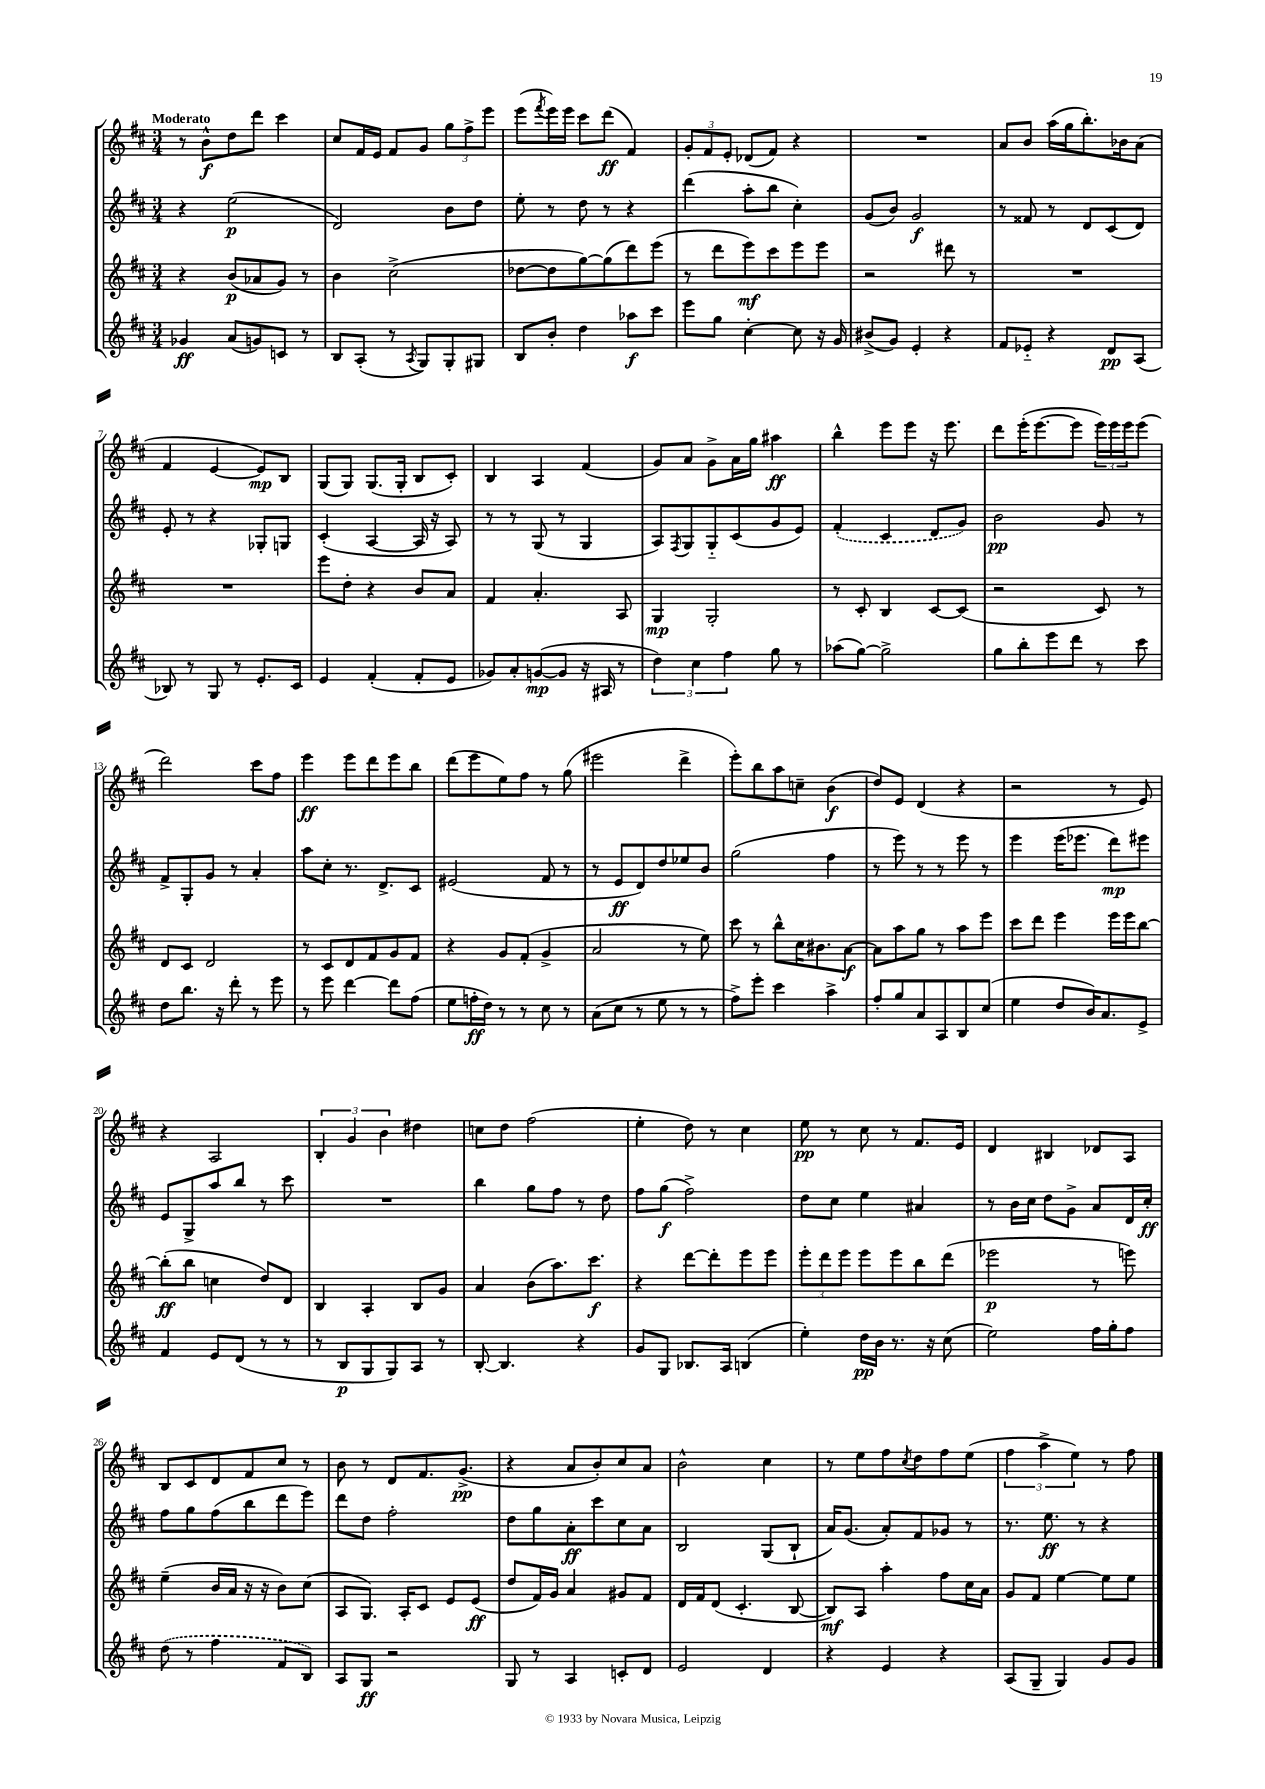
<<
\new StaffGroup <<
\new Staff = "s0" {
    \clef treble \key d \major \numericTimeSignature \time 3/4 \tempo "Moderato"
    r8 b'8-^\f d''8 d'''8 cis'''4 |
    cis''8 fis'16 e'16 fis'8 g'8 \tuplet 3/2 { g''8 fis''8-> e'''8 } |
    e'''8( \acciaccatura { fis'''8 } e'''16) e'''16 cis'''8 d'''8\ff( fis'4) |
    \tuplet 3/2 { g'8-. fis'8 e'8-. } des'8( fis'8) r4 |
    R2. |
    a'8 b'8 a''16( g''16 b''8.-.) bes'16 a'8( |
    fis'4 e'4~ e'8\mp) b8 |
    g8( g8) g8.( g16-. b8 cis'8-.) |
    b4 a4 fis'4( |
    g'8) a'8 g'8-> a'16 g''16 ais''4\ff |
    b''4-^ e'''8 e'''8 r16 e'''8. |
    d'''8 e'''16-.( e'''8.~ e'''8 \tuplet 3/2 { e'''16) e'''16 e'''16 } e'''8( |
    d'''2) cis'''8 fis''8 |
    e'''4\ff e'''8 d'''8 e'''8 b''8 |
    d'''8( e'''8 e''8) fis''8 r8 g''8( |
    eis'''2 d'''4-> |
    e'''8-.) b''8 a''8 c''8-- b'4\f( |
    d''8) e'8 d'4( r4 |
    r2 r8 e'8) |
    r4 a2 |
    \tuplet 3/2 { b4-. g'4 b'4 } dis''4 |
    c''8 d''8 fis''2( |
    e''4-. d''8) r8 cis''4 |
    e''8\pp r8 cis''8 r8 fis'8. e'16 |
    d'4 bis4 des'8 a8 |
    b8 cis'8 d'8 fis'8 cis''8 r8 |
    b'8 r8 d'8 fis'8. g'8.->\pp( |
    r4 a'8 b'8-.) cis''8 a'8 |
    b'2-^ cis''4 |
    r8 e''8 fis''8 \acciaccatura { cis''8 } d''8 fis''8 e''8( |
    \tuplet 3/2 { fis''4 a''4-> e''4) } r8 fis''8 \bar "|." |
}
\new Staff = "s1" {
    \clef treble \key d \major \numericTimeSignature \time 3/4
    r4 e''2\p( |
    d'2) b'8 d''8 |
    e''8-. r8 d''8 r8 r4 |
    d'''4( a''8-. b''8 cis''4-.) |
    g'8( b'8) g'2\f |
    r8 fisis'8 r8 d'8 cis'8( d'8) |
    e'8-. r8 r4 ges8-. g8 |
    cis'4-.( a4~ a16 r16 a8) |
    r8 r8 g8( r8 g4 |
    a8) \acciaccatura { fis8 } g8 g8-_ cis'8( g'8 e'8) |
    \once \slurDashed fis'4-.( cis'4 d'8 g'8) |
    b'2\pp g'8 r8 |
    fis'8-> g8-. g'8 r8 a'4-. |
    a''8 cis''8-. r8. d'8.-> cis'8 |
    eis'2( fis'8 r8 |
    r8 e'8\ff d'8) d''8 ees''8 b'8 |
    g''2( fis''4 |
    r8 e'''8) r8 r8 e'''8 r8 |
    e'''4 e'''16( ees'''8. d'''8\mp) eis'''8 |
    e'8 g8-> a''8 b''8 r8 cis'''8 |
    R2. |
    b''4 g''8 fis''8 r8 d''8 |
    fis''8 g''8\f( fis''2->) |
    d''8 cis''8 e''4 ais'4 |
    r8 b'16 cis''16 d''8 g'8-> a'8 d'16 cis''16-.\ff |
    fis''8 g''8 fis''8( b''8 d'''8 e'''8) |
    d'''8 d''8 fis''2-. |
    d''8 g''8 a'8-.\ff cis'''8 cis''8 a'8 |
    b2 g8( b8-! |
    a'16) g'8.( a'8-.) fis'8 ges'8 r8 |
    r8. e''8.\ff r8 r4 \bar "|." |
}
\new Staff = "s2" {
    \clef treble \key d \major \numericTimeSignature \time 3/4
    r4 b'8\p( aes'8 g'8) r8 |
    b'4 cis''2->( |
    des''8~ des''8 g''8~) g''8( d'''8) e'''8( |
    r8 d'''8 e'''8\mf) cis'''8 e'''8 e'''8 |
    r2 dis'''8 r8 |
    R2. |
    R2. |
    e'''8 d''8-. r4 b'8 a'8 |
    fis'4 a'4.-. a8 |
    g4\mp g2-. |
    r8 cis'8-. b4 cis'8~ cis'8( |
    r2 cis'8) r8 |
    d'8 cis'8 d'2 |
    r8 cis'8 d'8 fis'8 g'8 fis'8 |
    r4 g'8 fis'8-.( g'4-> |
    a'2 r8 e''8) |
    cis'''8 r8 b''8-^ cis''16 bis'8. a'8~\f |
    a'8 a''8 g''8 r8 a''8 e'''8 |
    cis'''8 d'''8 e'''4 e'''16 e'''16 b''8~ |
    b''8-.\ff( b''8 c''4 d''8) d'8 |
    b4 a4-. b8 g'8 |
    a'4 b'8( a''8.) cis'''8.\f |
    r4 d'''8~ d'''8-. e'''8 e'''8 |
    \tuplet 3/2 { e'''8-. d'''8 e'''8 } e'''8 e'''8 b''8 d'''8( |
    ees'''2\p r8 e'''8) |
    e''4--( b'16 a'16 r16 r16 b'8) cis''8( |
    a8 g8.) a16-. cis'8 e'8 e'8\ff( |
    d''8 fis'16) g'16 a'4 gis'8 fis'8 |
    d'16 fis'16 d'8( cis'4.-. b8~ |
    b8\mf) a8 a''4-. fis''8 cis''16 a'16 |
    g'8 fis'8 e''4~ e''8 e''8 \bar "|." |
}
\new Staff = "s3" {
    \clef treble \key d \major \numericTimeSignature \time 3/4
    ges'4\ff a'8( g'8) c'8 r8 |
    b8 a8-.( r8 \acciaccatura { a8 } g8) g8-. gis8 |
    b8 b'8-. d''4 aes''8\f cis'''8 |
    e'''8 g''8 cis''4~-. cis''8 r16 g'16 |
    bis'8->( g'8) e'4-. r4 |
    fis'8 ees'8-_ r4 d'8\pp a8( |
    bes8) r8 g8 r8 e'8.-. cis'16 |
    e'4 fis'4-.( fis'8-. e'8 |
    ges'8) a'8-. g'8~\mp( g'8 r16 ais16 r8 |
    \tuplet 3/2 { d''4) cis''4 fis''4 } g''8 r8 |
    aes''8( g''8~) g''2-> |
    g''8 b''8-. e'''8 d'''8 r8 cis'''8 |
    d''8 b''8. r16 d'''8-. r8 e'''8 |
    r8 e'''8 d'''4~ d'''8 fis''8( |
    e''8 f''16-.\ff d''16) r8 r8 cis''8 r8 |
    a'8( cis''8 r8 e''8 r8 r8 |
    fis''8->) e'''8-. cis'''4 a''4-> |
    fis''8-. g''8 a'8 a8 b8 cis''8( |
    e''4 d''8 b'16) a'8. e'8-> |
    fis'4 e'8 d'8( r8 r8 |
    r8 b8\p g8 g8) a8 r8 |
    b8~-. b4. r4 |
    g'8 g8 bes8. a16 b4( |
    e''4-.) d''16\pp b'16 r8. r16 cis''8( |
    e''2) fis''16 g''16-. fis''8 |
    \once \slurDashed d''8( r8 fis''4 fis'8 b8) |
    a8 g8\ff r2 |
    g8 r8 a4 c'8-. d'8 |
    e'2 d'4 |
    r4 e'4 r4 |
    a8( g8-- g4) g'8 g'8 \bar "|." |
}
>>
>>
